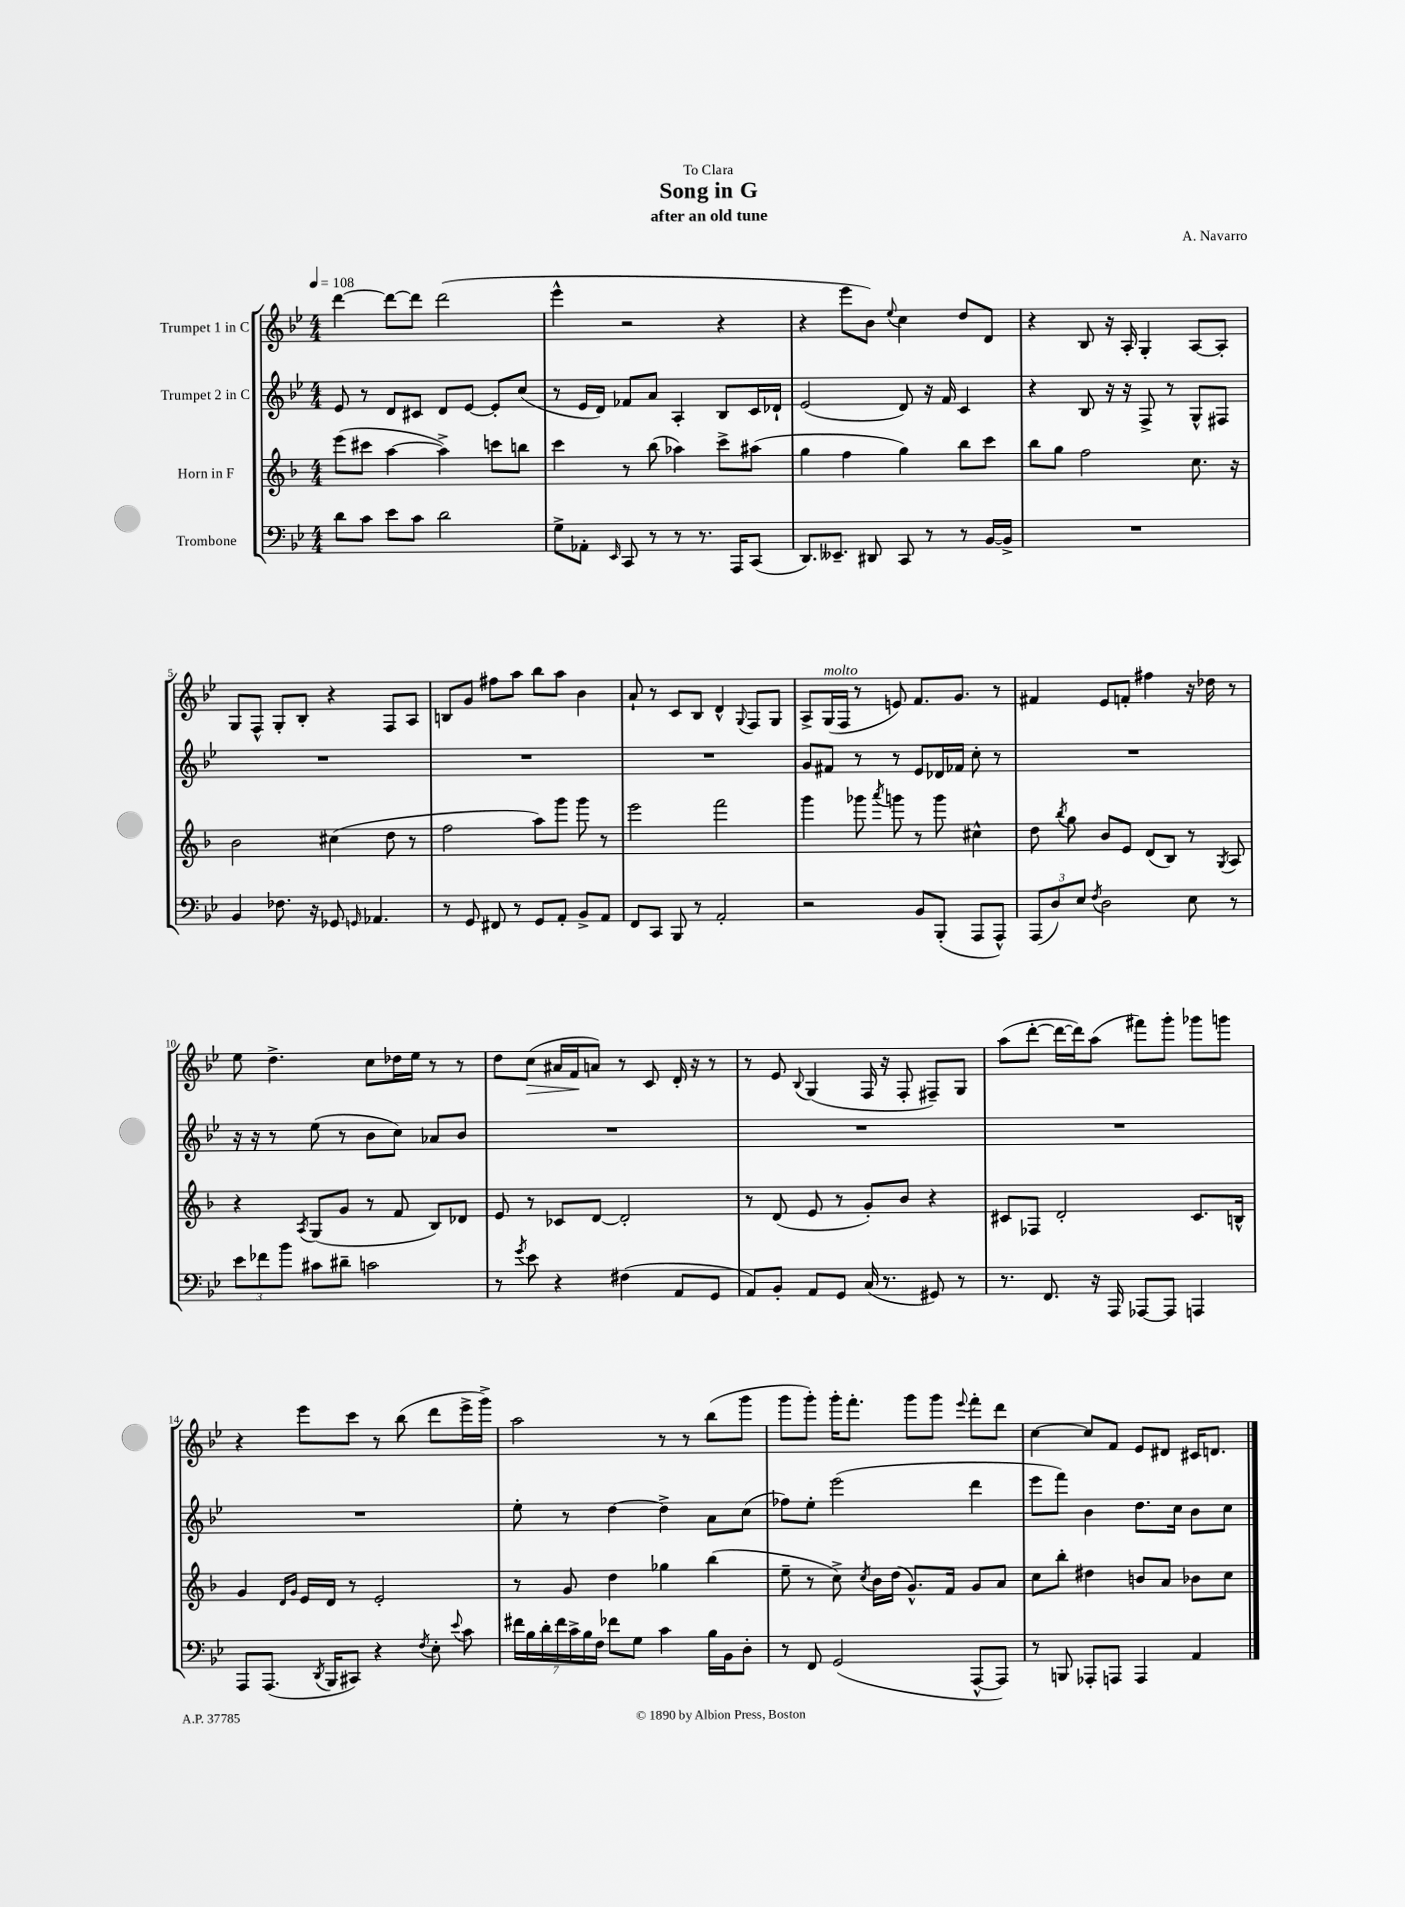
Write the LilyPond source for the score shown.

\header { title = "Song in G" composer = "A. Navarro" subtitle = "after an old tune" dedication = "To Clara" }
<<
\new StaffGroup <<
\new Staff = "s0" \with { instrumentName = "Trumpet 1 in C" } {
    \clef treble \key bes \major \numericTimeSignature \time 4/4 \tempo 4 = 108
    \autoBeamOff d'''4~ d'''8[~ d'''8] d'''2( |
    ees'''4-^ r2 r4 |
    r4 ees'''8[ bes'8]) \appoggiatura { ees''8 } c''4 d''8[ d'8] |
    r4 bes8 r16 a16-. g4-. a8[~ a8]-. |
    g8[ f8]-^ g8[-. bes8]-. r4 f8[ a8] |
    b8[ g'8] fis''8[ a''8] bes''8[ a''8] bes'4 |
    a'8-! r8 c'8[ bes8] d'4-^ \appoggiatura { g8 } f8[ g8] |
    a8[-> g16^\markup { \italic "molto" }( f16] r8 e'8) f'8.[ g'8.] r8 |
    fis'4 ees'8[ f'8]-. fis''4 r16 des''16 r8 |
    ees''8 d''4.-> c''8[ des''16 ees''16] r8 r8 |
    d''8[ c''8]\>( ais'16[ f'16\! a'8]) r8 c'8 d'16-. r16 r8 |
    r8 ees'8 \appoggiatura { bes8 } g4( f16 r16 f8-. fis8[--) g8] |
    a''8[( d'''8]~-. d'''16[~ d'''16) a''8]( fis'''8[) g'''8]-. ges'''8[ g'''8] |
    r4 ees'''8[ c'''8] r8 bes''8( d'''8[ ees'''16-> g'''16]->) |
    a''2 r8 r8 bes''8[( g'''8] |
    g'''8[ g'''8]-.) g'''16[-. f'''8.]-. g'''8[ g'''8] \appoggiatura { ees'''8 } f'''8[-. d'''8] |
    c''4~ c''8[ f'8] ees'8[ dis'8] cis'16[ d'8.] \bar "|." |
}
\new Staff = "s1" \with { instrumentName = "Trumpet 2 in C" } {
    \clef treble \key bes \major \numericTimeSignature \time 4/4
    \autoBeamOff ees'8 r8 d'8[ cis'8] d'8[ ees'8]~ ees'8[-. c''8]( |
    r8 ees'16[ d'16]) fes'8[ a'8] a4-. bes8[ c'16 des'16]-! |
    ees'2( d'8) r16 f'16 c'4 |
    r4 bes8 r16 r16 f8-> r8 g8[-^ fis8] |
    R1 |
    R1 |
    R1 |
    g'8[ fis'8] r8 r8 ees'8[ des'16 fes'16] c''8-. r8 |
    R1 |
    r16 r16 r8 ees''8( r8 bes'8[ c''8]) aes'8[ bes'8] |
    R1 |
    R1 |
    R1 |
    R1 |
    ees''8-. r8 d''4~ d''4-> a'8[ c''8]( |
    fes''8[) ees''8]-. ees'''2( d'''4 |
    ees'''8[ f'''8]) bes'4 d''8.[ c''16] bes'8[ c''8] \bar "|." |
}
\new Staff = "s2" \with { instrumentName = "Horn in F" } {
    \clef treble \key f \major \numericTimeSignature \time 4/4
    \autoBeamOff e'''8[( cis'''8] a''4~ a''4->) c'''8[ b''8] |
    c'''4 r8 bes''8( aes''4) c'''8[-> ais''8]( |
    g''4 f''4 g''4) bes''8[ c'''8] |
    bes''8[ g''8] f''2 c''8. r16 |
    bes'2 cis''4( d''8 r8 |
    f''2 a''8[) g'''8] g'''8 r8 |
    e'''2 f'''2 |
    g'''4 ges'''8 \acciaccatura { a'''8 } g'''8 r8 g'''8 cis''4-^ |
    d''8 \acciaccatura { bes''8 } g''8 bes'8[ e'8] d'8[( bes8]) r8 \acciaccatura { g8 } a8 |
    r4 \acciaccatura { a8 } g8[( g'8] r8 f'8 bes8[) des'8] |
    e'8 r8 ces'8[ d'8]~ d'2-. |
    r8 d'8( e'8 r8 g'8[-.) bes'8] r4 |
    cis'8[ fes8] d'2-. cis'8.[ b16]-^ |
    g'4 \grace { d'16[ g'16] } e'16[ d'16] r8 e'2-. |
    r8 g'8 d''4 ges''4 bes''4( |
    e''8-- r8 c''8->) \acciaccatura { c''8 } bes'16[ d''16]( g'8.[-^) f'16] g'8[ a'8] |
    c''8[ bes''8]-. dis''4 b'8[ a'8] bes'8[ c''8] \bar "|." |
}
\new Staff = "s3" \with { instrumentName = "Trombone" } {
    \clef bass \key bes \major \numericTimeSignature \time 4/4
    \autoBeamOff d'8[ c'8] ees'8[ c'8] d'2 |
    g8[-> aes,8]-. \grace { ees,16 } c,8 r8 r8 r8. a,,16[ c,8]( |
    d,8.[) eeses,8.]-- dis,8 c,8 r8 r8 bes,16[~ bes,16]-> |
    R1 |
    bes,4 fes8. r16 ges,8 \grace { g,16 } aes,4. |
    r8 g,8 fis,8 r8 g,8[ a,8]-. bes,8[-> a,8] |
    f,8[ c,8] bes,,8 r8 a,2-. |
    r2 bes,8[ bes,,8]-.( a,,8[ a,,8]-^) |
    \tuplet 3/2 { a,,8[( d8) ees8] } \acciaccatura { f8 } d2 ees8 r8 |
    \tuplet 3/2 { ees'8[ fes'8 bes'8] } cis'8[ dis'8]-- c'2 |
    r8 \acciaccatura { g'8 } ees'8 r4 fis4( a,8[ g,8] |
    a,8[) bes,8]-. a,8[ g,8] c16( r8. gis,8) r8 |
    r8. f,8. r16 a,,16 aes,,8[~ aes,,8] a,,4 |
    a,,8[ a,,8.]( \acciaccatura { d,8 } bes,,16[ cis,8]) r4 \acciaccatura { f8 } ees8-. \appoggiatura { ees'8 } c'8 |
    \tuplet 7/4 { fis'16[ bes16 d'16-. fis'16 c'16-> bes16 f16] } fes'8[ g8] c'4 bes16[ bes,16 d8]-. |
    r8 f,8 g,2( a,,8[~-^ a,,8]) |
    r8 b,,8 aes,,8[-. a,,8] a,,4 a,4 \bar "|." |
}
>>
>>
